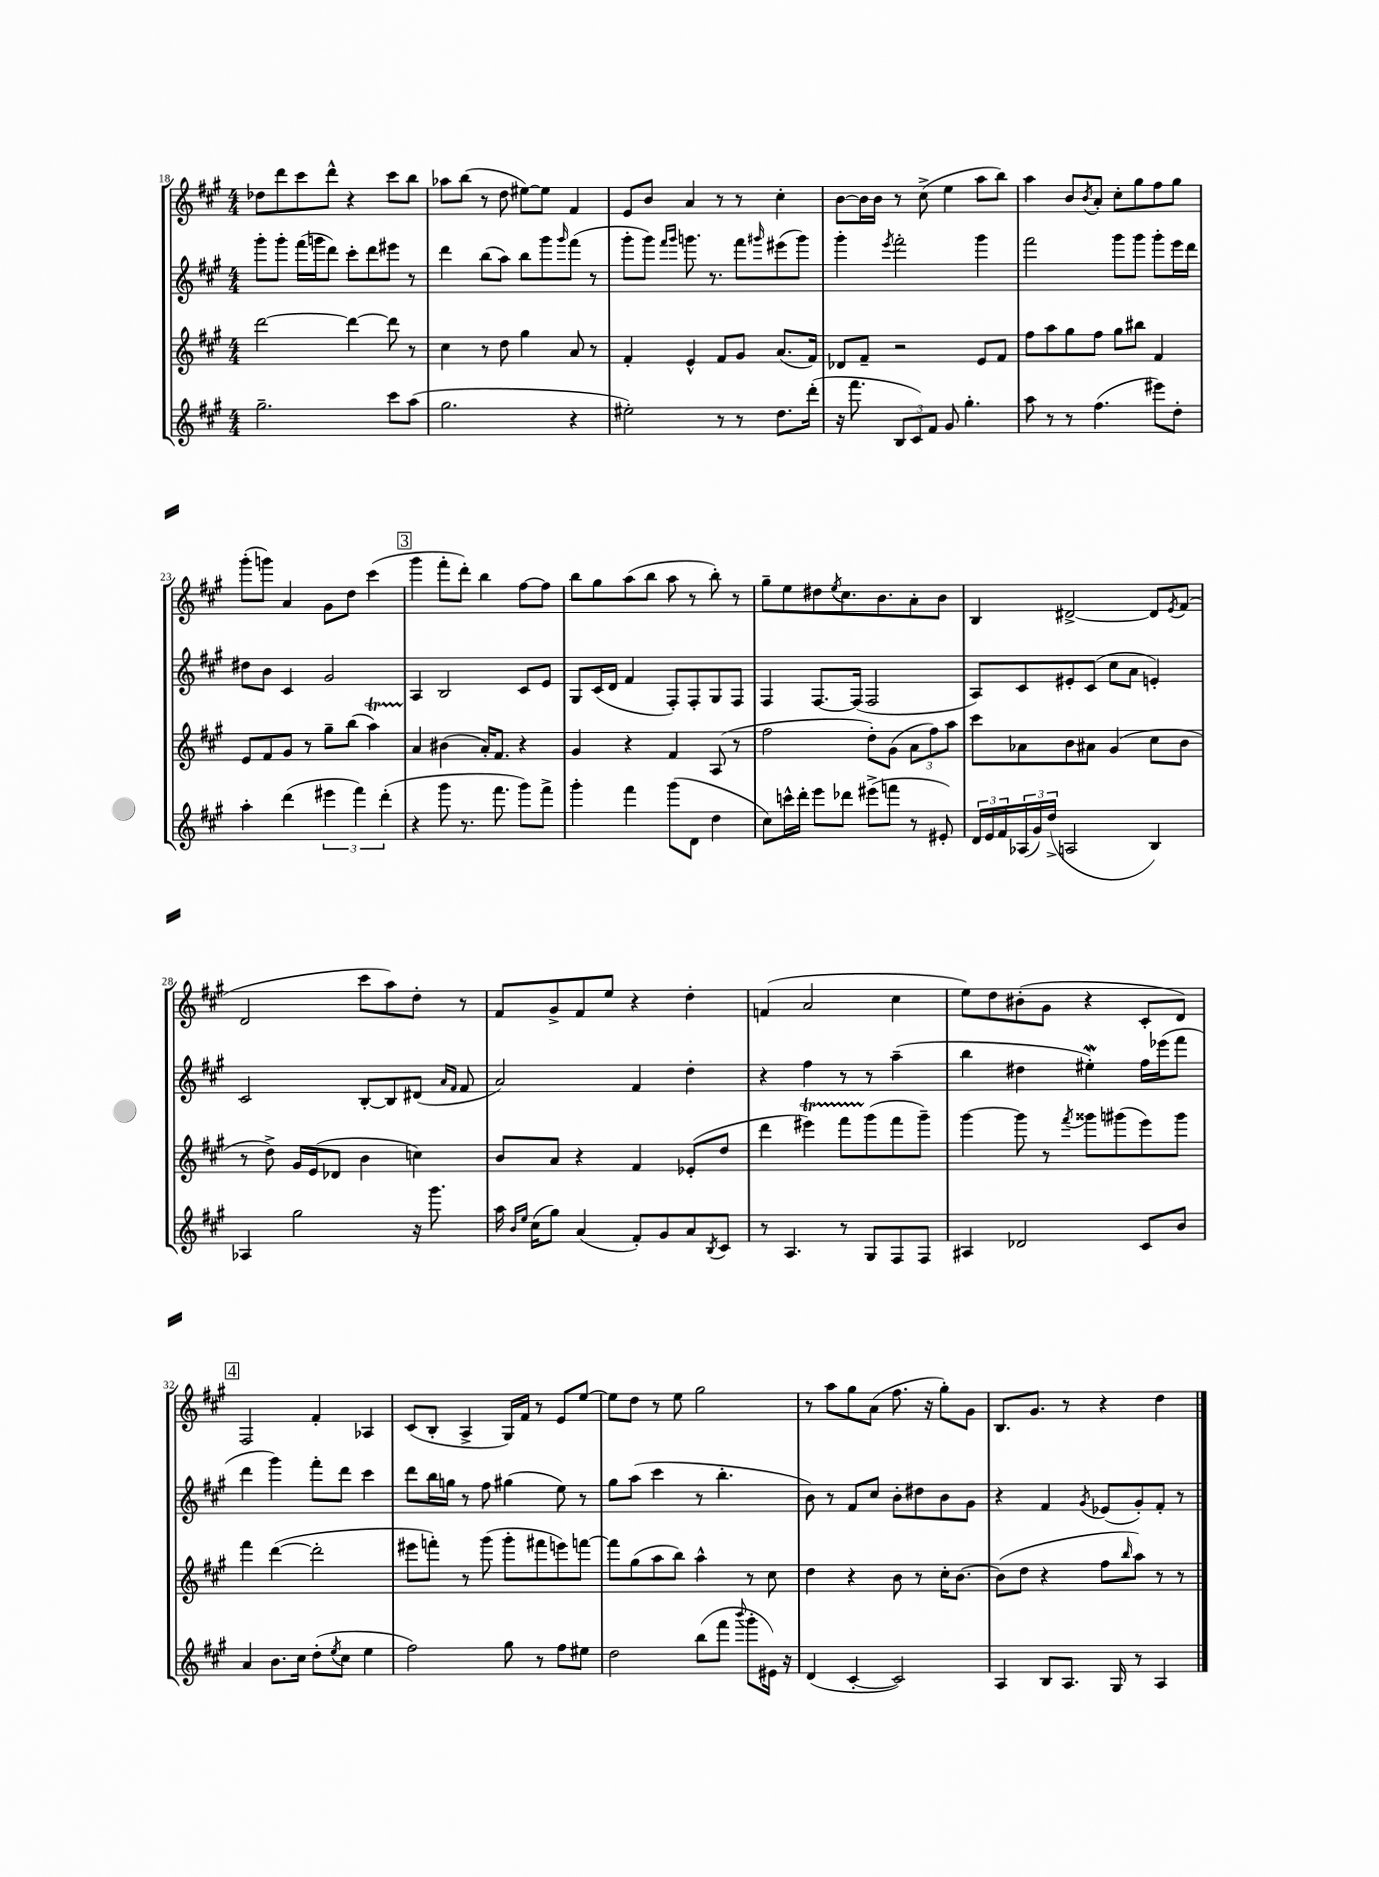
<<
\new StaffGroup <<
\new Staff = "s0" {
    \clef treble \key a \major \numericTimeSignature \time 4/4
    des''8 d'''8 cis'''8 d'''8-^ r4 cis'''8 b''8 |
    aes''8 b''8( r8 d''8 eis''8~) eis''8 fis'4 |
    e'8 b'8 a'4 r8 r8 cis''4-. |
    b'8~ b'16 b'16 r8 cis''8->( e''4 a''8 b''8) |
    a''4 b'8 \acciaccatura { b'8 } a'8-. cis''8-. gis''8 fis''8 gis''8 |
    gis'''8-.( g'''8) a'4 gis'8 d''8 cis'''4( |
    \mark \markup { \box "3" } gis'''4 fis'''8-. d'''8-.) b''4 fis''8~ fis''8 |
    b''8 gis''8 a''8( b''8 a''8 r8 b''8-.) r8 |
    gis''8-- e''8 dis''8 \acciaccatura { e''8 } cis''8. b'8. a'8-. b'8 |
    b4 dis'2~-> dis'8 \acciaccatura { e'8 } fis'8( |
    d'2 cis'''8 a''8) d''8-. r8 |
    fis'8 gis'8-> fis'8 e''8 r4 d''4-. |
    f'4( a'2 cis''4 |
    e''8) d''8 bis'8-.( gis'8 r4 cis'8-. d'8) |
    \mark \markup { \box "4" } fis2 fis'4-. aes4 |
    cis'8( b8-. a4-> gis16) fis'16 r8 e'8 e''8~ |
    e''8 d''8 r8 e''8 gis''2 |
    r8 a''8 gis''8 a'8( fis''8. r16 gis''8-.) gis'8 |
    b8. gis'8. r8 r4 d''4 \bar "|." |
}
\new Staff = "s1" {
    \clef treble \key a \major \numericTimeSignature \time 4/4
    gis'''8-. gis'''8-. fis'''16( g'''16 d'''8) cis'''8-. d'''8 eis'''8 r8 |
    d'''4 b''8( a''8) b''8 gis'''8 \grace { gis'''16 } fis'''8( r8 |
    gis'''8-. gis'''8) \grace { fis'''16 gis'''16 } g'''8. r8. fis'''8 \grace { gis'''16 } eis'''8( gis'''8) |
    gis'''4-. \acciaccatura { e'''8 } fis'''2-. gis'''4 |
    fis'''2 gis'''8 gis'''8 gis'''8-. e'''16 d'''16 |
    dis''8 b'8 cis'4 gis'2 |
    \mark \markup { \box "3" } a4 b2 cis'8 e'8 |
    gis8 cis'16( d'16 fis'4 fis8-.) fis8-. gis8 fis8 |
    fis4 fis8.~ fis16( fis2 |
    a8) cis'8 eis'8-. cis'8( cis''8 a'8 e'4-.) |
    cis'2 b8~-. b8 dis'8( \grace { a'16 fis'16 } fis'8 |
    a'2) fis'4 d''4-. |
    r4 fis''4 r8 r8 a''4--( |
    b''4 dis''4 eis''4-.\mordent) fis''16 ees'''16( fis'''8 |
    \mark \markup { \box "4" } d'''4 gis'''4) fis'''8-. d'''8 cis'''4 |
    d'''8 b''16 g''16 r8 fis''8 gis''4( e''8) r8 |
    gis''8 a''8( cis'''4 r8 b''4.-. |
    b'8) r8 fis'8 cis''8 b'8-. dis''8 b'8 gis'8 |
    r4 fis'4 \acciaccatura { gis'8 } ees'8( gis'8-.) fis'8-. r8 \bar "|." |
}
\new Staff = "s2" {
    \clef treble \key a \major \numericTimeSignature \time 4/4
    d'''2~ d'''4~ d'''8 r8 |
    cis''4 r8 d''8 gis''4 a'8 r8 |
    fis'4-. e'4-^ fis'8 gis'8 a'8.( fis'16) |
    des'8 fis'8-- r2 e'8 fis'8 |
    fis''8 a''8 gis''8 fis''8 gis''8 bis''8 fis'4 |
    e'8 fis'8 gis'8 r8 gis''8-- b''8( a''4\startTrillSpan) |
    \mark \markup { \box "3" } a'4\stopTrillSpan bis'4( a'16-.) fis'8. r4 |
    gis'4 r4 fis'4 a8( r8 |
    fis''2 d''8-.) gis'8( \tuplet 3/2 { a'8 fis''8) a''8 } |
    cis'''8 aes'8 b'8 ais'8 gis'4( cis''8 b'8 |
    r8 d''8->) gis'16 e'16( des'8 b'4 c''4) |
    b'8 a'8 r4 fis'4 ees'8-.( d''8 |
    d'''4 eis'''4\startTrillSpan) fis'''8 gis'''8\stopTrillSpan( fis'''8 gis'''8--) |
    gis'''4~ gis'''8 r8 \acciaccatura { fis'''8 } gisis'''8 gis'''8( e'''8) gis'''8 |
    \mark \markup { \box "4" } fis'''4 d'''4~( d'''2-. |
    eis'''8 f'''8-.) r8 gis'''8( gis'''8-. fis'''8 e'''8) f'''8~ |
    f'''8 gis''8( a''8 b''8) a''4-^ r8 cis''8 |
    d''4 r4 b'8 r8 cis''16-. b'8.~ |
    b'8( d''8 r4 fis''8 \grace { b''16 } a''8) r8 r8 \bar "|." |
}
\new Staff = "s3" {
    \clef treble \key a \major \numericTimeSignature \time 4/4
    gis''2.-- cis'''8 a''8( |
    gis''2. r4 |
    eis''2-.) r8 r8 d''8. d'''16-.( |
    r16 fis'''8. \tuplet 3/2 { b8 cis'8) fis'8 } gis'8 gis''4.-. |
    a''8 r8 r8 fis''4.( eis'''8) d''8-. |
    a''4-. d'''4( \tuplet 3/2 { eis'''4 fis'''4) d'''4-.( } |
    \mark \markup { \box "3" } r4 gis'''8 r8. fis'''8. gis'''8) fis'''8-> |
    gis'''4-. fis'''4 gis'''8( d'8 d''4 |
    cis''8) c'''16-^ d'''16-. e'''8 des'''8 eis'''8->( f'''8 r8 eis'8-.) |
    \tuplet 3/2 { d'16 e'16 fis'16 } \tuplet 3/2 { aes16( gis'16) d''16->( } a2 b4) |
    aes4 gis''2 r16 gis'''8. |
    a''16 \grace { b'16 e''16 } cis''16( gis''8) a'4( fis'8-.) gis'8 a'8 \acciaccatura { b8 } cis'8 |
    r8 a4. r8 gis8 fis8 fis8 |
    ais4 des'2 cis'8 b'8 |
    \mark \markup { \box "4" } a'4 b'8. cis''16 d''8-.( \acciaccatura { e''8 } cis''8 e''4 |
    fis''2) gis''8 r8 fis''8 eis''8 |
    d''2 b''8( fis'''8 \appoggiatura { b'''8 } gis'''8-. eis'16) r16 |
    d'4( cis'4~-. cis'2) |
    a4 b8 a8. gis16 r8 a4 \bar "|." |
}
>>
>>
\layout { \context { \Score currentBarNumber = #18 } }
